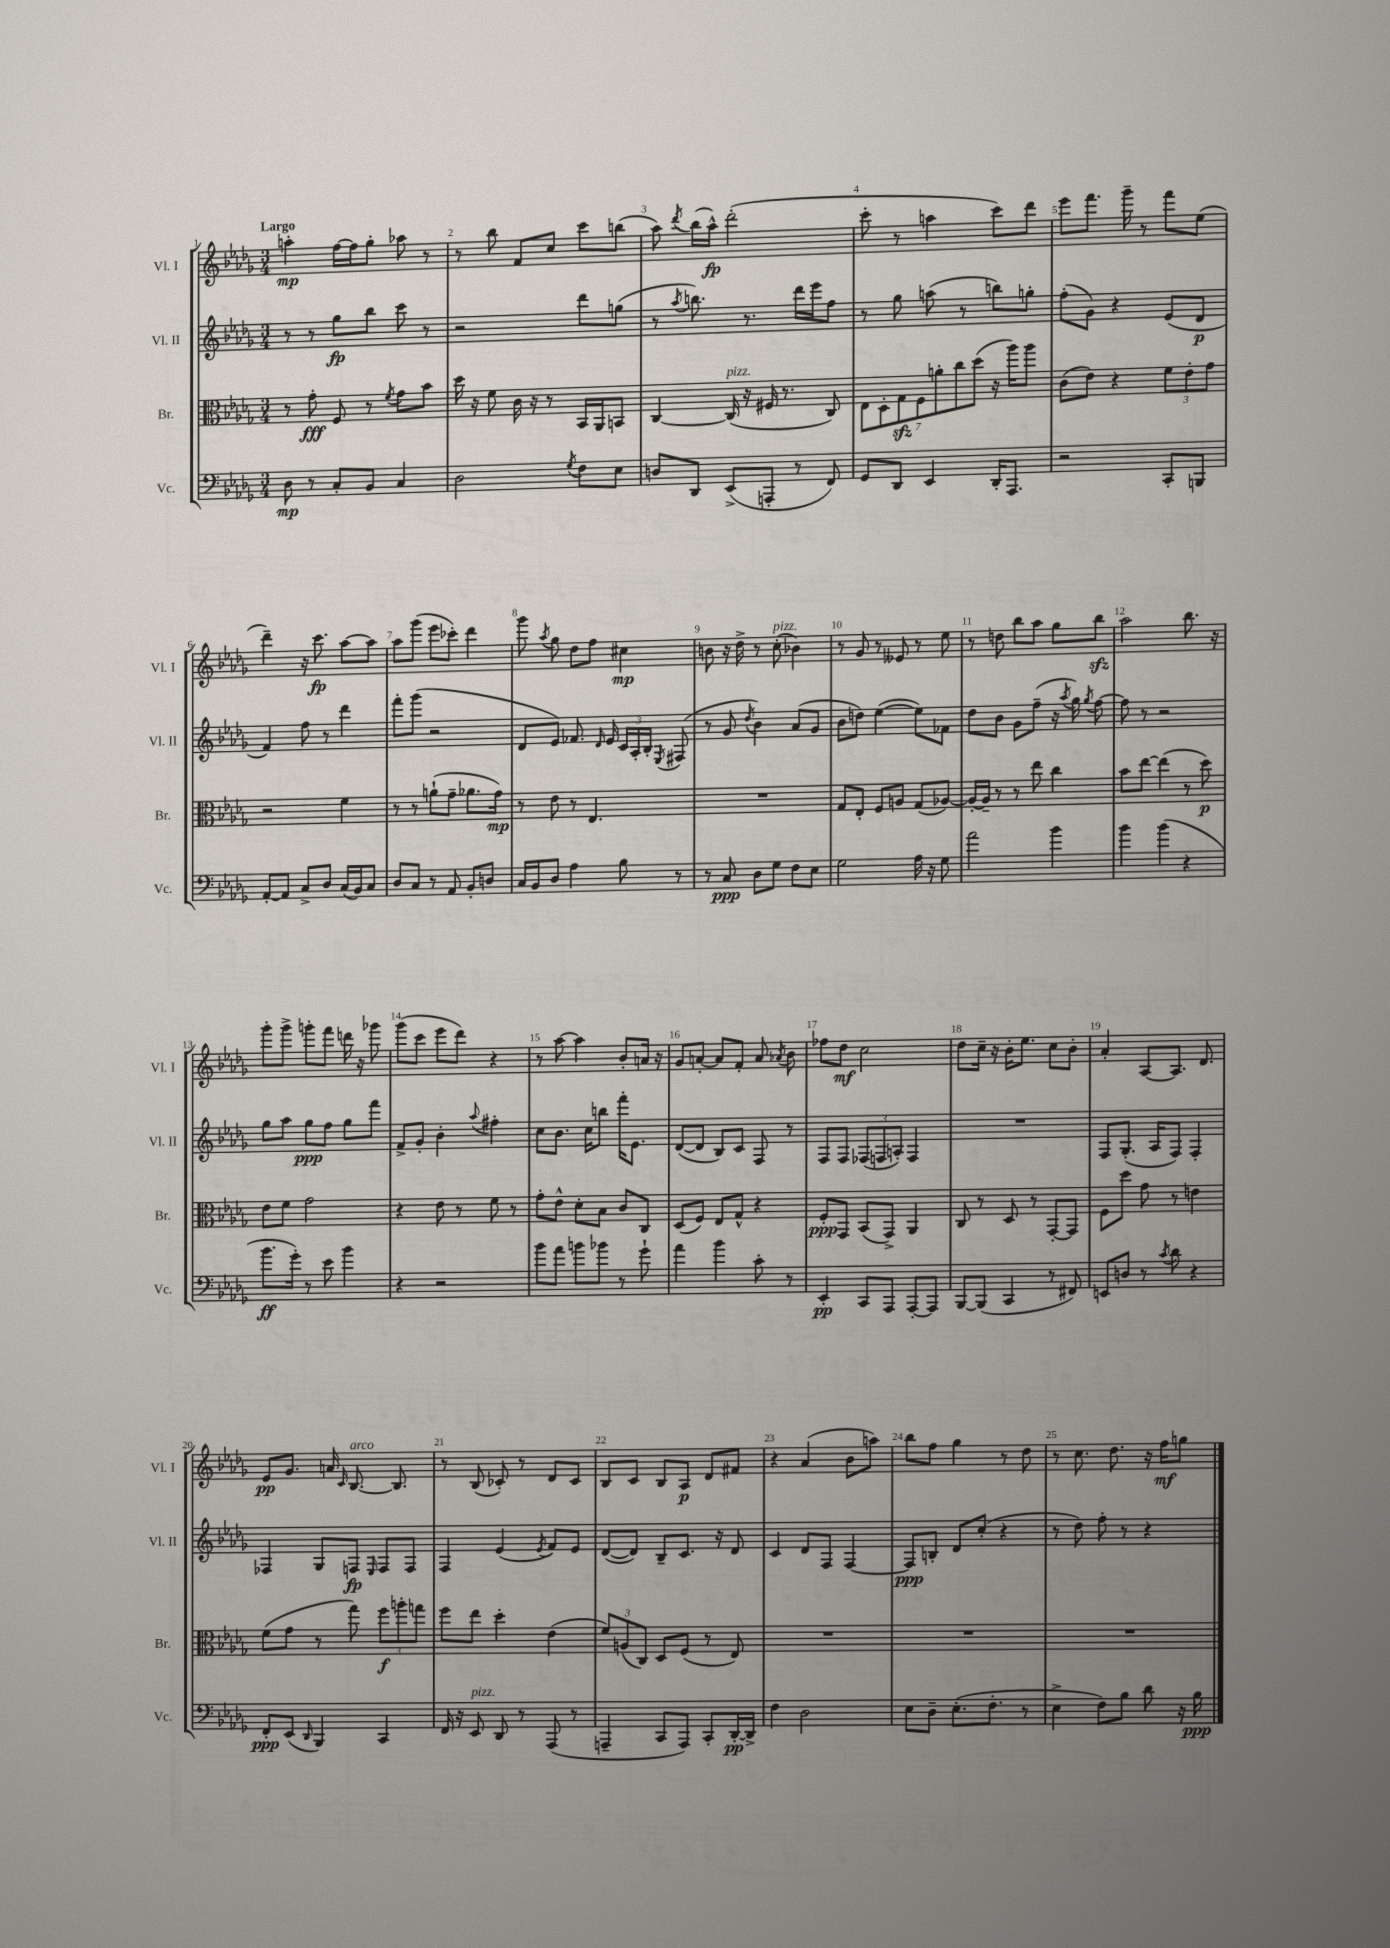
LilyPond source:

<<
\new StaffGroup <<
\new Staff = "s0" \with { instrumentName = "Vl. I" shortInstrumentName = "Vl. I" } {
    \clef treble \key des \major \numericTimeSignature \time 3/4 \tempo "Largo"
    \autoBeamOff a''4-.\mp f''16[~ f''16 ges''8]-. aes''8 r8 |
    r8 bes''8 f'8[ c''8] c'''8[ b''8]( |
    aes''8) \acciaccatura { des'''8 } bes''16[( aes''16]-^\fp) des'''2-.( |
    c'''8-. r8 a''4 c'''8[) des'''8] |
    ees'''8[ f'''8.] ges'''16-- r8 f'''8[ ees''8]( |
    des'''4--) r16 c'''8.\fp aes''8[~ aes''8] |
    aes''8[ ges'''8]( ees'''8[ ces'''8]-.) des'''4 |
    ges'''8 \acciaccatura { aes''8 } ges''8 des''8[ f''8] cis''4\mp |
    b'8 r16 des''16-> r8 c''8-.^\markup { \italic "pizz." }( bes'4) |
    r8 ges'8 r8 eeses'8 r8 ees''8 |
    r8 d''8 bes''8[ aes''8] ges''8[ bes''8]\sfz |
    aes''2 bes''8. r16 |
    ges'''8[-. ges'''8]-> g'''8[-. f'''8] d'''16 r16 ges'''8 |
    ges'''8[( c'''8] ees'''8[ des'''8]) r4 |
    r8 aes''8~ aes''4 bes'8[-. a'16] r16 |
    ges'8[ a'8]~-. a'8[ f'8]-. a'8 \acciaccatura { aes'8 } bes'8 |
    fes''8[ des''8]\mf c''2 |
    des''8[ c''16]-- r16 bes'16[-. ees''8.] c''8[ bes'8]-. |
    aes'4-. aes8[~ aes8.] des'8. |
    ees'8[\pp ges'8.] a'16 \grace { c'16 } bes8.~^\markup { \italic "arco" } bes8. |
    r8 bes8( ces'8-.) r8 des'8[ ces'8] |
    bes8[ c'8] bes8[ aes8]\p des'8[ fis'8] |
    r4 aes'4( bes'8[ a''8]) |
    bes''8[ f''8] ges''4 r8 des''8 |
    r8 c''8. des''8. r16 f''16[\mf g''8] \bar "|." |
}
\new Staff = "s1" \with { instrumentName = "Vl. II" shortInstrumentName = "Vl. II" } {
    \clef treble \key des \major \numericTimeSignature \time 3/4
    \autoBeamOff r8 r8 ges''8[\fp bes''8] c'''8 r8 |
    r2 des'''8[ g''8]( |
    r8 \acciaccatura { aes''8 } b''8.) r8. des'''16[ ees'''16 f''8] |
    r8 ges''8 a''8( r8 b''8[) g''8]-. |
    f''8[-.( ges'8]) r4 ees'8[( des'8]\p |
    f'4) f''8 r8 des'''4 |
    f'''8[-. ges'''8]( r2 |
    des'8[ ees'8]) fes'8. \grace { des'16 } ees'16 \tuplet 3/2 { c'16[ aes16-. bes16]-. } \acciaccatura { ees8 } fis8( |
    r8 ges'8 \acciaccatura { des''8 } bes'4) aes'8[( ges'8] |
    bes'8[ d''8]) ees''4~( ees''8[) fes'8] |
    des''8[ bes'8] ges'8[ f''8]--( r16 \acciaccatura { aes''8 } ges''16) \acciaccatura { ges''8 } f''8~ |
    f''8 r8 r2 |
    ges''8[ aes''8] ges''8[\ppp f''8] ges''8[ f'''8] |
    f'8[-> ges'8]-. bes'4-. \appoggiatura { aes''8 } fis''4-. |
    c''8[ bes'8.] c''16[ b''8] f'''16[-. ees'8.] |
    des'8[~( des'8] bes8[) c'8] f8 r8 |
    f8[ f8] \tuplet 3/2 { fes8[( f8 a8]-.) } f4 |
    R2. |
    f8[ ges8.]-.( aes16[ f8]) f4-. |
    fes4 ges8[ f8]\fp \grace { ees16 } f8[ f8] |
    f4 ees'4( \acciaccatura { ees'8 } f'8[) ees'8] |
    des'8[~( des'8]) bes8[-- c'8.] r16 des'8 |
    c'4 des'8[ f8] f4~ |
    f8[\ppp b8]-. des'8[ c''8]-.( r4 |
    r8 des''8) f''8-. r8 r4 \bar "|." |
}
\new Staff = "s2" \with { instrumentName = "Br." shortInstrumentName = "Br." } {
    \clef alto \key des \major \numericTimeSignature \time 3/4
    \autoBeamOff r8 ges'8-.\fff f8 r8 \acciaccatura { f'8 } ges'8[ bes'8] |
    des''16 r16 f'8 c'16 r16 r8 bes,16[ aes,16 b,8] |
    c4~ c16^\markup { \italic "pizz." }( r16 fis16 r8. c8) |
    \tuplet 7/4 { ees8[ des8-. ges8\sfz f8 a'8-. c''8 des''8]( } r16 aes''16[) aes''8] |
    c'8[( ees'8]) r4 \tuplet 3/2 { f'8[ ees'8-. ges'8] } |
    r2 f'4 |
    r8 r8 a'8[-!( ges'8]-- aes'8.[ ges'16]\mp) |
    r8 ees'8 r8 ees4. |
    R2. |
    ges8[ ees8]-. f8[ a8] ges8[( aes8]~) |
    aes16[~-. aes16]-- r8 r8 ees''8 c''4 |
    bes'8[ ees''8]~ ees''4( r8 des''8\p) |
    ees'8[ f'8] ges'2 |
    r4 ees'8 r8 f'8 r8 |
    ges'8[-. ees'8]-^ des'8[-. bes8] c'8[ c8] |
    des8[( f8]) ees8[ ges8]-^ r4 |
    f8[-.\ppp ges,8] bes,8[( ges,8]->) aes,4 |
    c8 r8 des8 r8 ges,8[~-. ges,8] |
    f8[ des''8] ges'8 r8 e'4 |
    f'8[( ges'8] r8 ges''8) \tuplet 3/2 { f''8[\f a''8-. g''8] } |
    f''8[ ees''8] des''4-. ees'4( |
    \tuplet 3/2 { f'8[) a8( c8]) } des8[ f8]( r8 ees8) |
    R2. |
    R2. |
    R2. \bar "|." |
}
\new Staff = "s3" \with { instrumentName = "Vc." shortInstrumentName = "Vc." } {
    \clef bass \key des \major \numericTimeSignature \time 3/4
    \autoBeamOff des8\mp r8 c8[-. bes,8] c4 |
    des2 \acciaccatura { ges8 } f8[ ees8] |
    d8[ des,8] ees,8[->( a,,8]-. r8 f,8) |
    ges,8[ des,8] ees,4 des,16[-. aes,,8.] |
    r2 c,8[-. b,,8] |
    aes,8[~-. aes,8] c8[-> des8] c16[( bes,16) c8] |
    des8[ c8] r8 aes,8 bes,8[-. d8] |
    c16[ bes,16 des8] aes4 bes8 r8 |
    r8 c8\ppp des8[ ges8] f8[ ees8] |
    ges2 aes16 r16 ges8 |
    aes'2 bes'4 |
    bes'4 bes'4( r4 |
    bes'8.[\ff ges'16]-.) r8 ees'8 bes'4 |
    r4 r2 |
    bes'8[ aes'8] b'8[ bes'8] r8 ges'8-! |
    aes'4 bes'4 c'8-. r8 |
    ees,4-.\pp c,8[ aes,,8] aes,,8[~-. aes,,8] |
    bes,,8[~ bes,,8]( c,4 r8 fis,8) |
    e,8[ d8] r8 \acciaccatura { c'8 } des'8 r4 |
    f,8[-.\ppp ees,8]( \grace { des,16 } bes,,4) c,4 |
    f,16 r16 ees,8^\markup { \italic "pizz." } des,8 r8 aes,,8( r8 |
    a,,4-- c,8[ a,,8]) c,8[-. des,16~-.\pp des,16]-> |
    f4 des2 |
    ees8[ des8]-- ees8.[-.( f8.]-. r8 |
    ees4-> f8[) bes8] des'8 r16 bes16\ppp \bar "|." |
}
>>
>>
\layout { \context { \Score \override BarNumber.break-visibility = ##(#f #t #t) barNumberVisibility = #all-bar-numbers-visible } }
